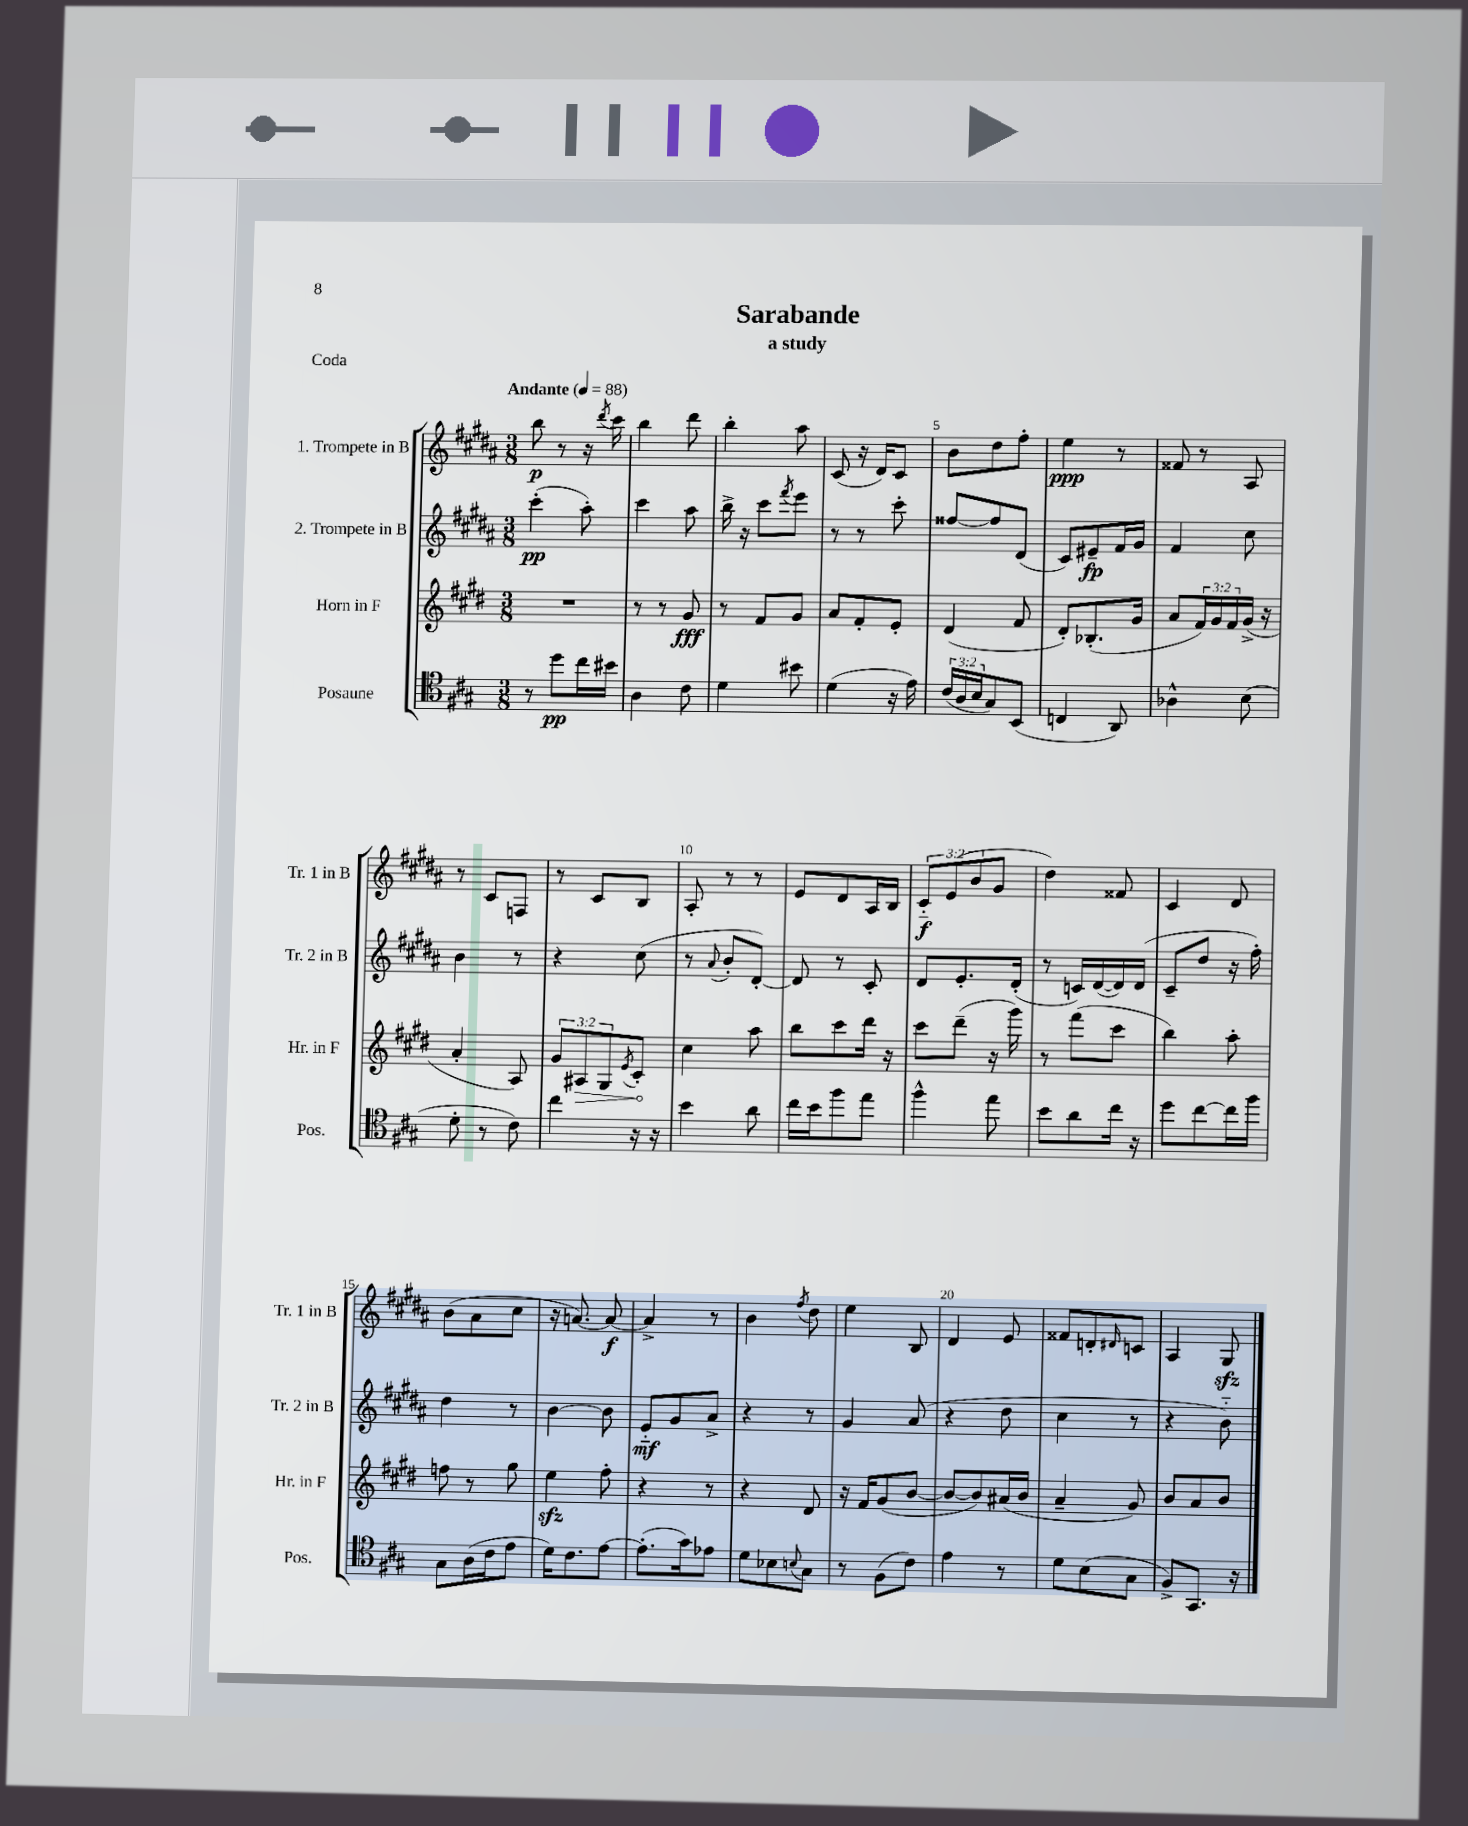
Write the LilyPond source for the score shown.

\header { title = "Sarabande" subtitle = "a study" piece = "Coda" }
<<
\new StaffGroup <<
\new Staff = "s0" \with { instrumentName = "1. Trompete in B" shortInstrumentName = "Tr. 1 in B" } {
    \clef treble \key b \major \numericTimeSignature \time 3/8 \override Staff.TupletNumber.text = #tuplet-number::calc-fraction-text \tempo "Andante" 4 = 88
    b''8\p r8 r16 \acciaccatura { dis'''8 } cis'''16 |
    b''4 dis'''8 |
    b''4-. ais''8 |
    cis'8( r16 dis'16) cis'8 |
    b'8 dis''8 fis''8-. |
    e''4\ppp r8 |
    fisis'8 r8 ais8 |
    r8 cis'8 f8 |
    r8 cis'8 b8 |
    ais8-. r8 r8 |
    e'8 dis'8 ais16 b16 |
    \tuplet 3/2 { cis'8-_\f e'8( b'8 } gis'8 |
    dis''4) fisis'8 |
    cis'4 dis'8 |
    b'8( ais'8 cis''8 |
    r16 a'8.~) a'8~\f |
    a'4-> r8 |
    b'4 \acciaccatura { fis''8 } dis''8 |
    e''4 b8 |
    dis'4 e'8 |
    fisis'8 d'8-. \grace { dis'16 } c'8 |
    ais4 gis8\sfz \bar "|." |
}
\new Staff = "s1" \with { instrumentName = "2. Trompete in B" shortInstrumentName = "Tr. 2 in B" } {
    \clef treble \key b \major \numericTimeSignature \time 3/8
    cis'''4-.\pp( ais''8-.) |
    cis'''4 ais''8 |
    b''16-> r16 cis'''8 \acciaccatura { fis'''8 } e'''8 |
    r8 r8 cis'''8-. |
    fisis''8~ fisis''8 dis'8( |
    cis'8) eis'8--\fp fis'16 gis'16 |
    fis'4 cis''8 |
    b'4 r8 |
    r4 cis''8( |
    r8 \appoggiatura { ais'8 } b'8-. dis'8~-.) |
    dis'8 r8 cis'8-. |
    dis'8 e'8.-. dis'16-.( |
    r8 c'16) dis'16~( dis'16) dis'16( |
    cis'8-- dis''8 r16 fis''16-.) |
    dis''4 r8 |
    b'4~ b'8 |
    e'8-_\mf gis'8 ais'8-> |
    r4 r8 |
    gis'4 ais'8( |
    r4 dis''8 |
    cis''4 r8 |
    r4 b'8-_) \bar "|." |
}
\new Staff = "s2" \with { instrumentName = "Horn in F" shortInstrumentName = "Hr. in F" } {
    \clef treble \key e \major \numericTimeSignature \time 3/8 \override Staff.TupletNumber.text = #tuplet-number::calc-fraction-text
    R4. |
    r8 r8 gis'8\fff |
    r8 fis'8 gis'8 |
    a'8 fis'8-. e'8-. |
    dis'4( fis'8 |
    dis'8-.) bes8.-.( gis'16 |
    a'8 \tuplet 3/2 { fis'16) gis'16 fis'16 } gis'16->( r16 |
    a'4-. a8) |
    \tuplet 3/2 { gis'8 \once \override Hairpin.circled-tip = ##t ais8\> gis8 } \acciaccatura { e'8 } cis'8-.\! |
    cis''4 a''8 |
    b''8 cis'''8 dis'''16 r16 |
    cis'''8 dis'''8--( r16 gis'''16) |
    r8 fis'''8( cis'''8 |
    b''4) a''8-. |
    f''8 r8 gis''8 |
    e''4\sfz fis''8-. |
    r4 r8 |
    r4 dis'8 |
    r16 fis'16 gis'8( b'8~ |
    b'8~ b'8) ais'16( b'16 |
    a'4-- gis'8) |
    b'8 a'8 b'8 \bar "|." |
}
\new Staff = "s3" \with { instrumentName = "Posaune" shortInstrumentName = "Pos." } {
    \clef tenor \key a \major \numericTimeSignature \time 3/8 \override Staff.TupletNumber.text = #tuplet-number::calc-fraction-text
    r8 d''8\pp cis''16 bis'16 |
    a4 cis'8 |
    d'4 bis'8 |
    d'4( r16 e'16) |
    \tuplet 3/2 { cis'16( a16 b16 } gis8) b,8( |
    c4 a,8) |
    aes4-^ b8( |
    d'8-. r8 cis'8) |
    cis''4 r16 r16 |
    b'4 a'8 |
    cis''16 b'16 fis''8 e''8 |
    fis''4-^ e''8 |
    b'8 a'8 cis''16 r16 |
    d''8 cis''8~ cis''16 fis''16 |
    gis8 a16( cis'16 e'8 |
    d'16) cis'8. e'8~ |
    e'8.-.( gis'16) ees'8 |
    d'8 bes8 \appoggiatura { b8 } gis8 |
    r8 fis8( cis'8) |
    e'4 r8 |
    d'8 b8( gis8 |
    fis8->) gis,8. r16 \bar "|." |
}
>>
>>
\layout { \context { \Score \override BarNumber.break-visibility = ##(#f #t #t) barNumberVisibility = #(every-nth-bar-number-visible 5) } }
